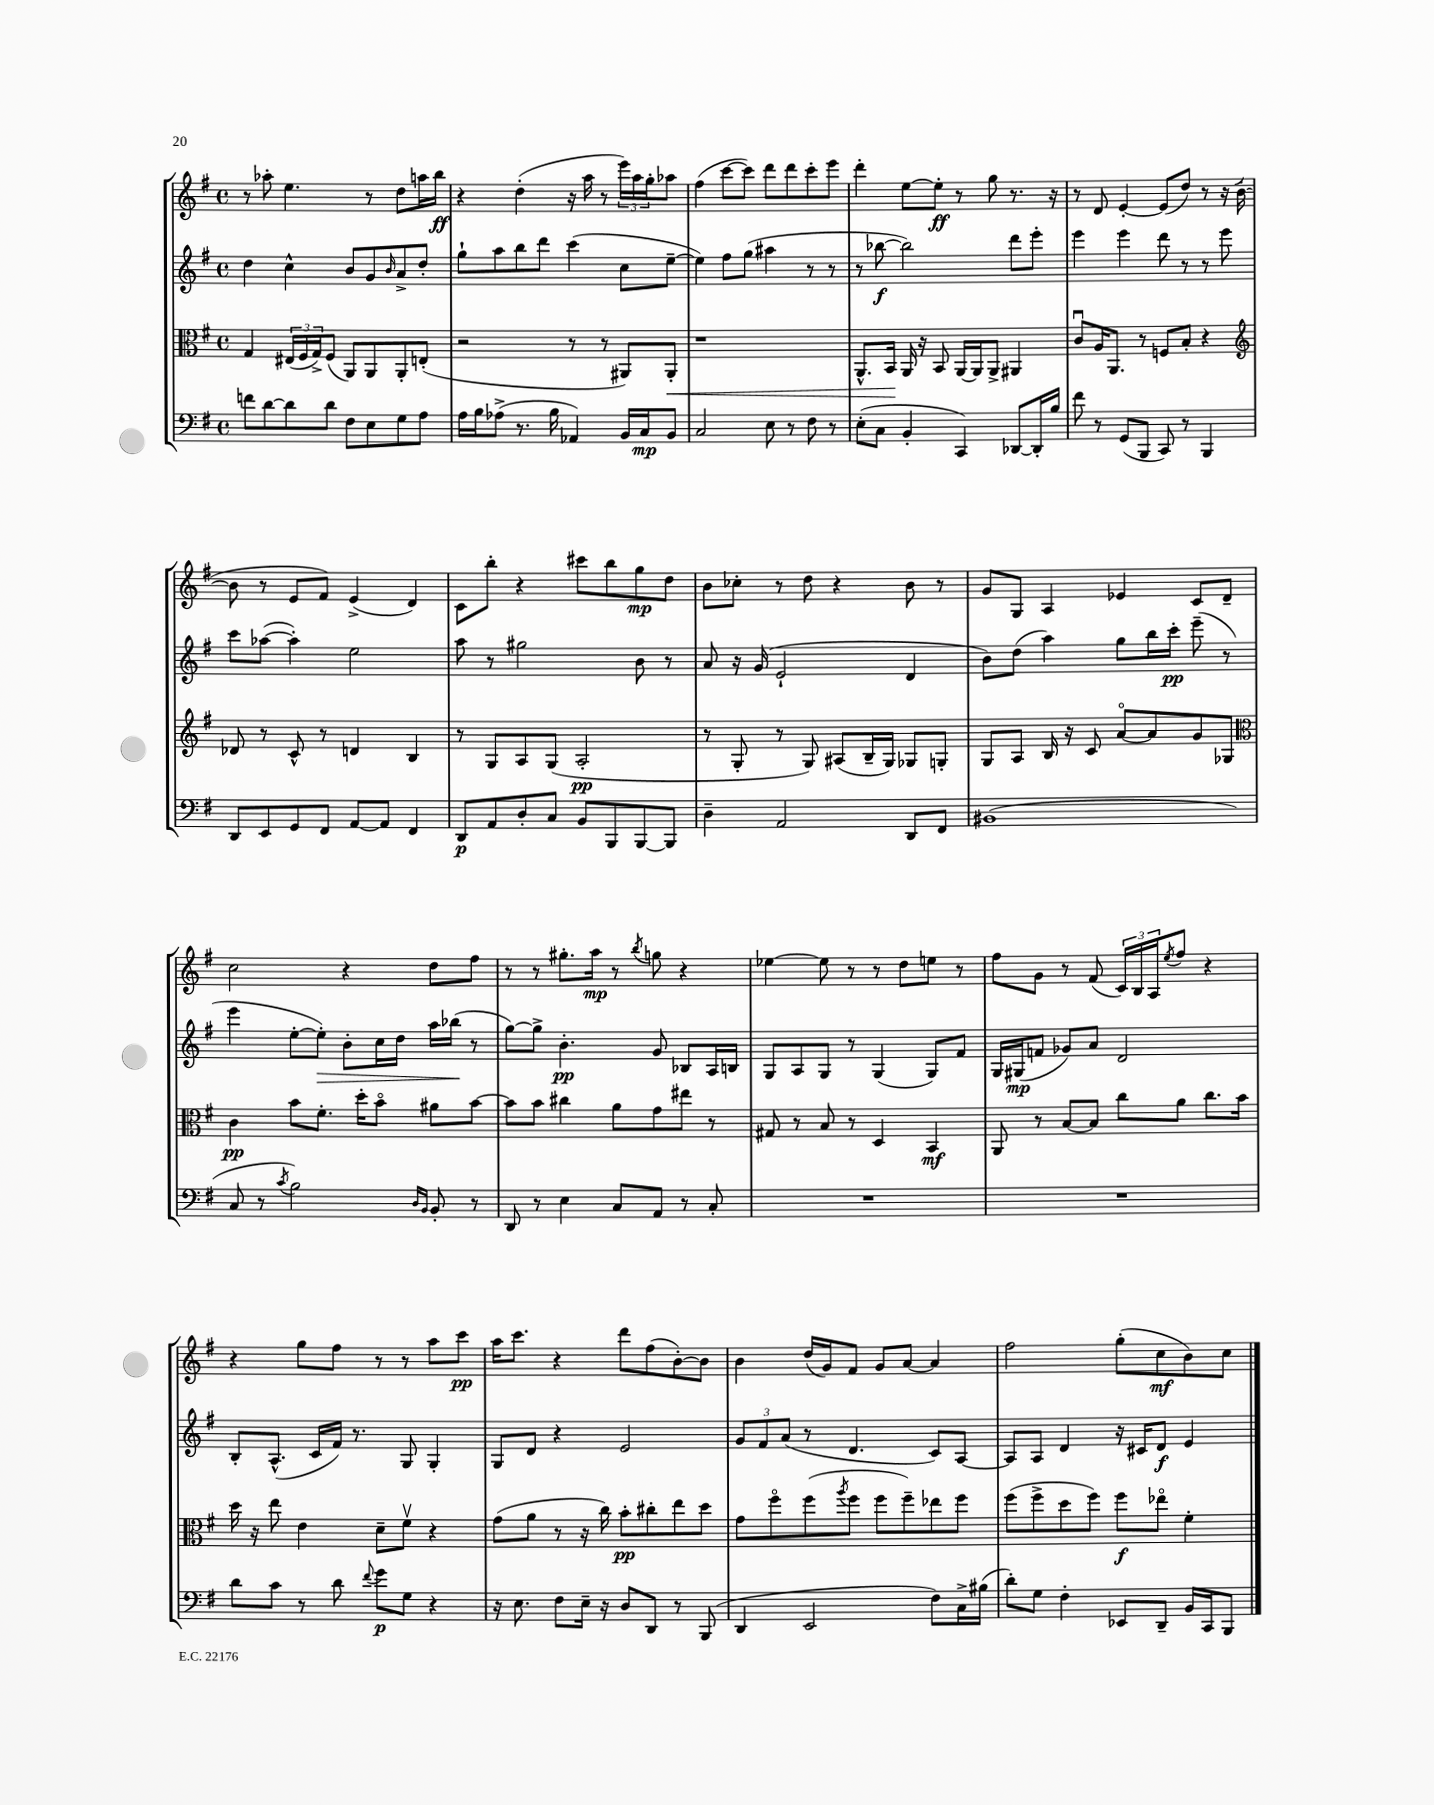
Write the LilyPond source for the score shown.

<<
\new StaffGroup <<
\new Staff = "s0" {
    \clef treble \key g \major \defaultTimeSignature \time 4/4
    r8 aes''8-. e''4. r8 d''8 a''16 b''16\ff |
    r4 d''4-.( r16 a''16 r8 \tuplet 3/2 { e'''16) a''16 g''16-. } aes''8 |
    fis''4( c'''8~ c'''8) d'''8 d'''8 c'''8-. e'''8 |
    d'''4-. e''8~ e''8-.\ff r8 g''8 r8. r16 |
    r8 d'8 e'4~-. e'8( d''8) r8 r16 b'16~-.( |
    b'8 r8 e'8 fis'8) e'4->( d'4) |
    c'8 b''8-. r4 cis'''8 b''8 g''8\mp d''8 |
    b'8 ces''8-. r8 d''8 r4 b'8 r8 |
    g'8 g8 a4 ees'4 c'8 d'8-- |
    c''2 r4 d''8 fis''8 |
    r8 r8 gis''8.-. a''16\mp r8 \acciaccatura { b''8 } g''8 r4 |
    ees''4~ ees''8 r8 r8 d''8 e''8 r8 |
    fis''8 g'8 r8 fis'8( \tuplet 3/2 { c'16) b16 a16 } \acciaccatura { e''8 } fis''8 r4 |
    r4 g''8 fis''8 r8 r8 a''8 c'''8\pp |
    a''16 c'''8. r4 d'''8 fis''8( b'8~-.) b'8 |
    b'4 d''16( g'16) fis'8 g'8 a'8~ a'4 |
    fis''2 g''8-.( c''8\mf b'8) c''8 \bar "|." |
}
\new Staff = "s1" {
    \clef treble \key g \major \defaultTimeSignature \time 4/4
    d''4 c''4-^ b'8 g'8 \grace { b'16 } a'8-> d''8-. |
    g''8-! a''8 b''8 d'''8 c'''4( c''8 e''8~-- |
    e''4) fis''8 g''8( ais''4 r8 r8 |
    r8 bes''8~\f bes''2) d'''8 e'''8-. |
    e'''4 e'''4 d'''8 r8 r8 e'''8 |
    c'''8 aes''8~( aes''4-.) e''2 |
    a''8 r8 gis''2 b'8 r8 |
    a'8 r16 g'16( e'2-! d'4 |
    b'8) d''8( a''4) g''8 b''16 c'''16-.\pp e'''8--( r8 |
    e'''4 e''8~-. e''8-.\>) b'8-. c''16 d''16 a''16 bes''16\!( r8 |
    g''8~) g''8-> b'4.-.\pp g'8 bes8 a16 b16 |
    g8 a8 g8 r8 g4( g8) fis'8 |
    g16 gis16\mp( f'8 ges'8) a'8 d'2 |
    b8-. a8.-^( c'16 fis'16) r8. g8 g4-. |
    g8 d'8 r4 e'2 |
    \tuplet 3/2 { g'8 fis'8 a'8( } r8 d'4. c'8) a8~ |
    a8 a8 d'4 r16 cis'16 d'8\f e'4 \bar "|." |
}
\new Staff = "s2" {
    \clef alto \key g \major \defaultTimeSignature \time 4/4
    g4 \tuplet 3/2 { eis16( fis16 g16->) } fis8( a,8) a,8 a,8-. e8-.( |
    r2 r8 r8 ais,8) ais,8-.\< |
    r1 |
    a,8.-^ b,16\! a,16 r16 b,8 a,16~ a,16 a,8-> ais,4 |
    c'8\downbow a16 a,8. r8 f8 b8-. r4 |
    \clef treble des'8 r8 c'8-^ r8 d'4 b4 |
    r8 g8 a8 g8( a2-.\pp |
    r8 g8-. r8 g8) ais8( b16-- g16) ges8 g8-. |
    g8 a8 b16 r16 c'8 a'8~\flageolet a'8 g'8 ges8 |
    \clef alto c'4\pp b'8 fis'8.-. d''16-. b'8\flageolet ais'8 b'8~ |
    b'8 b'8 cis''4 a'8 g'8 eis''8 r8 |
    gis8 r8 b8 r8 d4 b,4\mf |
    a,8 r8 b8~ b8 c''8 a'8 c''8. b'16 |
    d''16 r16 e''8 e'4 d'8-- fis'8\upbow r4 |
    g'8( a'8 r8 r16 c''16) b'8-.\pp cis''8-. e''8 d''8 |
    g'8 fis''8\flageolet fis''8( \acciaccatura { a''8 } fis''8 fis''8 fis''8--) ees''8 fis''8 |
    fis''8( fis''8-> d''8 fis''8) fis''8\f ees''8\flageolet fis'4-. \bar "|." |
}
\new Staff = "s3" {
    \clef bass \key g \major \defaultTimeSignature \time 4/4
    f'8 d'8~ d'8 d'8 fis8 e8 g8 a8 |
    a16 b16 aes8->( r8. b16 aes,4) b,16 c16\mp b,8 |
    c2 e8 r8 fis8 r8 |
    e8-.( c8 b,4-. c,4) des,8~ des,16-. b16 |
    fis'8 r8 g,8( b,,8 c,8) r8 b,,4 |
    d,8 e,8 g,8 fis,8 a,8~ a,8 fis,4 |
    d,8\p a,8 d8-. c8 b,8 b,,8 b,,8~ b,,8 |
    d4-- a,2 d,8 fis,8 |
    bis,1( |
    c8 r8 \acciaccatura { c'8 } b2) \grace { d16 b,16 } b,8-. r8 |
    d,8 r8 e4 c8 a,8 r8 c8-. |
    R1 |
    R1 |
    d'8 c'8 r8 d'8 \appoggiatura { fis'8 } g'8\p g8 r4 |
    r16 e8. fis8 e16-- r16 d8 d,8 r8 b,,8( |
    d,4 e,2 fis8) c16-> bis16( |
    d'8-.) g8 fis4-. ees,8 d,8-- b,16 c,16 b,,8 \bar "|." |
}
>>
>>
\layout { \context { \Score \remove "Bar_number_engraver" } }
